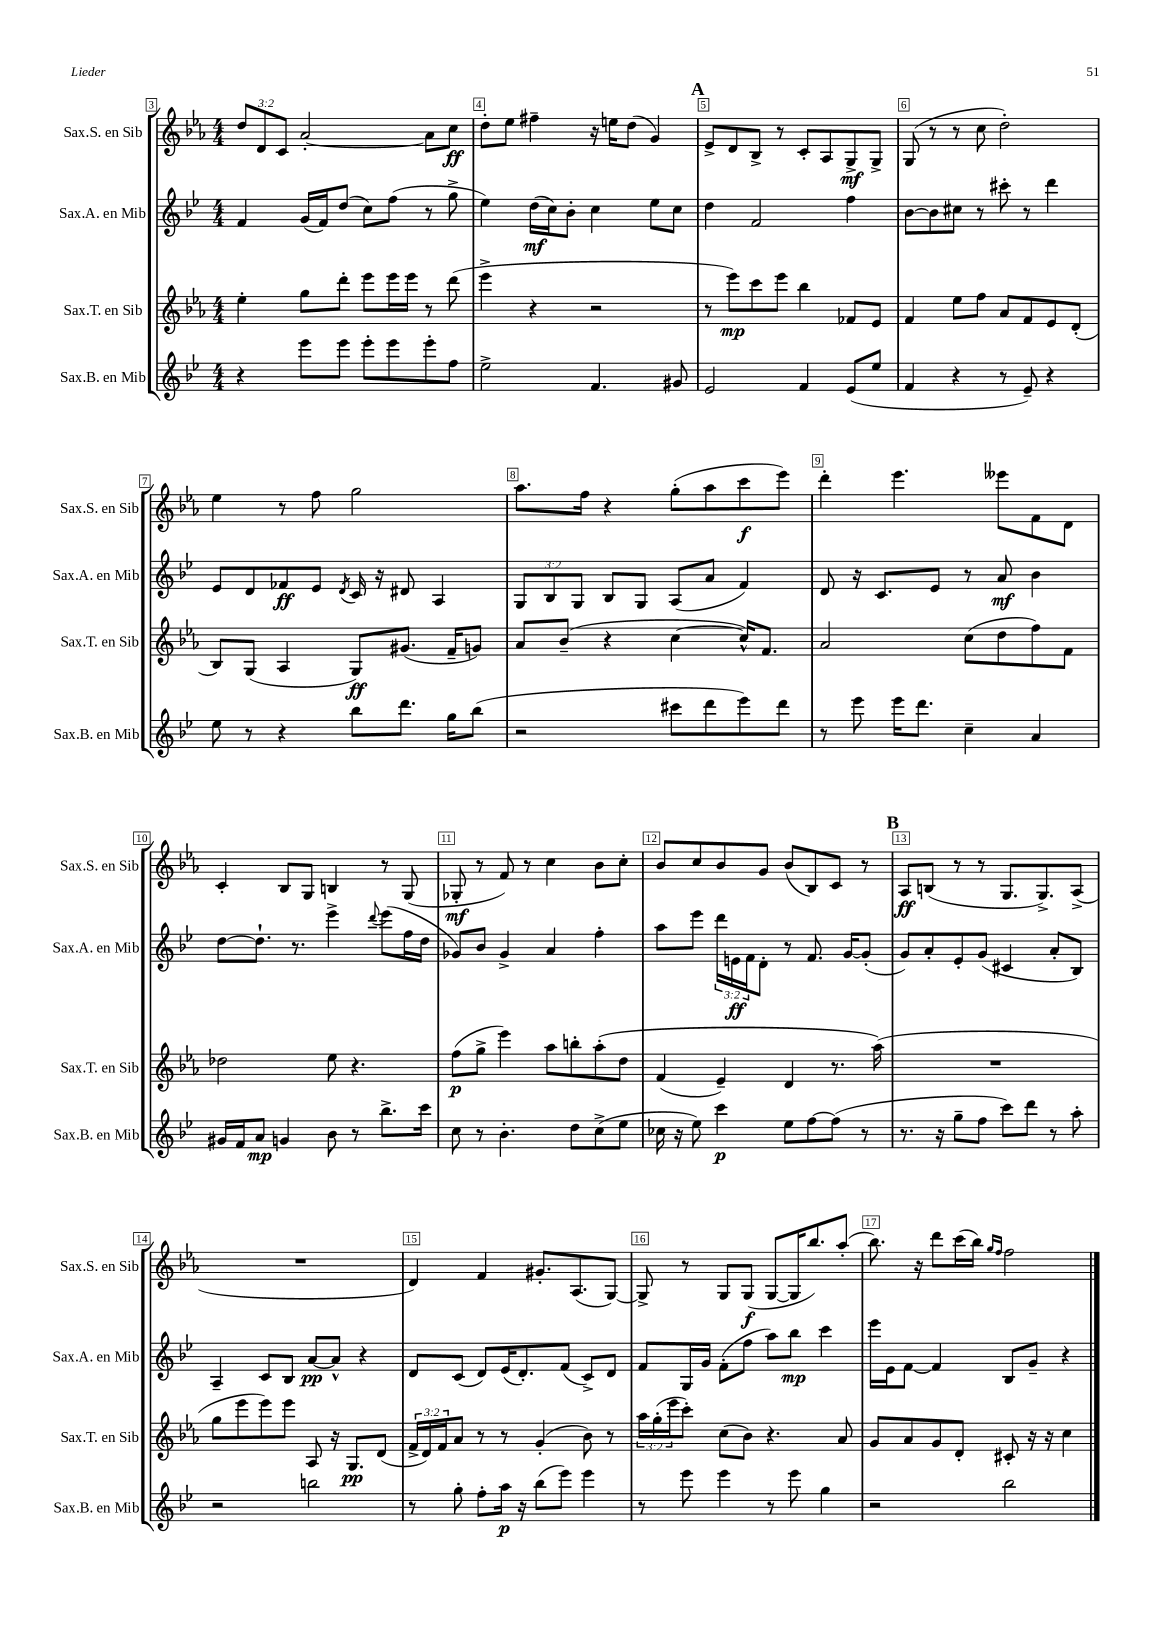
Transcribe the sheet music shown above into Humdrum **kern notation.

**kern	**kern	**kern	**kern
*staff4	*staff3	*staff2	*staff1
*clefG2	*clefG2	*clefG2	*clefG2
*k[b-e-]	*k[b-e-a-]	*k[b-e-]	*k[b-e-a-]
*M4/4	*M4/4	*M4/4	*M4/4
4r	4ee-'	4f	12dd
.	.	.	12d
.	.	.	12c
8eee-	8gg	(16g	[2a-'
.	.	16f)	.
8eee-	8ddd'	(8dd	.
8eee-'	8eee-	8cc)	.
8eee-	16eee-	(8ff	.
.	16eee-	.	.
8eee-'	8r	8r	8a-]
8ff	(8ddd	8gg^	8cc
=	=	=	=
2ee-^	4eee-^	4ee-)	8dd'
.	.	.	8ee-
.	4r	(16dd	4ff#~
.	.	16cc)	.
.	.	8b-'	.
4.f	2r	4cc	16r
.	.	.	16ee
.	.	.	(8dd
.	.	8ee-	4g)
8g#	.	8cc	.
=	=	=	=
2e-	8r	4dd	8e-^
.	8eee-)	.	8d
.	8ccc	2f	8B-^
.	8eee-	.	8r
4f	4bb-	.	8c'
.	.	.	8A-
(8e-	8f-	4ff	8G^
8ee-	8e-	.	8G^
=	=	=	=
4f	4f	[8b-	(8G
.	.	8b-]	8r
4r	8ee-	8cc#	8r
.	8ff	8r	8cc
8r	8a-	8ccc#'	2dd')
8e-~)	8f	8r	.
4r	8e-	4ddd	.
.	(8d'	.	.
=	=	=	=
8ee-	8B-)	8e-	4ee-
8r	(8G	8d	.
4r	4A-	8f-	8r
.	.	8e-	8ff
.	.	8qd	.
8bb-	8G)	16c	2gg
.	.	16r	.
8.ddd	(8.g#	8d#	.
.	.	4A	.
16gg	16f~	.	.
(8bb-	8g)	.	.
=	=	=	=
2r	8a-	12G	8.aa-
.	.	12B-	.
.	(8b-~	.	.
.	.	12G	.
.	.	.	16ff
.	4r	8B-	4r
.	.	8G	.
8ccc#	[4cc	(8A	(8gg'
8ddd	.	8a	8aa-
8eee-)	16cc^^])	4f)	8ccc
.	8.f	.	.
8ddd	.	.	8eee-)
=	=	=	=
8r	2a-	8d	4ddd'
8eee-	.	16r	.
.	.	8.c	.
16eee-	.	.	4.eee-
8.ddd	.	.	.
.	.	8e-	.
4cc~	(8cc	8r	.
.	8dd	8a	8eee--
4a	8ff)	4b-	8f
.	8f	.	8d
=	=	=	=
16g#	2dd-	[8dd	4c'
16f	.	.	.
8a	.	8.dd`]	.
4g	.	.	8B-
.	.	8.r	.
.	.	.	8G
8b-	8ee-	4eee-^	4B
8r	4.r	.	.
.	.	8qqddd	.
8.bb-^	.	(8eee-	8r
.	.	16ff	(8G
16ccc	.	16dd	.
=	=	=	=
8cc	(8ff	8g-)	8G-'
8r	8gg^	8b-	8r
4.b-'	4eee-)	4g-^	8f)
.	.	.	8r
.	8aa-	4a	4cc
8dd	8bb'	.	.
(8cc^	&(8aa-'	4ff'	8b-
8ee-	8dd	.	8cc'
=	=	=	=
16cc-	(4f	8aa	8b-
16r	.	.	.
8ee-)	.	8eee-	8cc
4ccc	4e-~)	24ddd	8b-
.	.	24e	.
.	.	24f	.
.	.	8d'	8g
8ee-	4d	8r	(8b-
[8ff	.	8.f	8B-)
(8ff]	8.r	.	8c
.	.	[16g	.
8r	.	(8g']	8r
.	(16aa-&)	.	.
=	=	=	=
8.r	1r	8g)	8A-
.	.	8a'	(8B
16r	.	.	.
8gg~	.	8e-'	8r
8ff	.	(8g	8r
8ccc)	.	4c#	8.G
8ddd	.	.	.
.	.	.	8.G^)
8r	.	8a'	.
8aa'	.	8B-)	(8A-^
=	=	=	=
2r	8gg	4A~	1r
.	8eee-	.	.
.	8eee-)	8c	.
.	8eee-	8B-	.
2bb	8A-	[8a	.
.	16r	8a^^]	.
.	8.G	.	.
.	.	4r	.
.	(8d	.	.
=	=	=	=
8r	24f^	8d	4d)
.	24d)	.	.
.	24f	.	.
8gg'	8a-	(8c	.
8ff'	8r	8d)	4f
16aa	8r	(16e-	.
16r	.	8.d')	.
(8bb-	(4g'	.	8.g#'
8eee-)	.	(8f	.
.	.	.	(8.A-
4eee-	8b-)	8c^)	.
.	8r	8d	[8G)
=	=	=	=
8r	24aa-	8f	8G^]
.	(24gg'	.	.
.	24eee-	.	.
8eee-	8ccc')	16G	8r
.	.	16g	.
4eee-	(8cc	(8f'	8G
.	8b-)	8ff	(8G
8r	4.r	8aa)	[8G
8eee-	.	8bb-	16G]
.	.	.	8.bb-)
4gg	.	4ccc	.
.	8a-	.	(8aa-'
=	=	=	=
2r	8g	16eee-	8.bb-)
.	.	16e-	.
.	8a-	[8f	.
.	.	.	16r
.	8g	4f]	8ddd
.	8d'	.	(16ccc
.	.	.	16bb-)
.	.	.	16qqgg
.	.	.	16qqff
2bb-	8c#'	8B-	2ff
.	16r	8g~	.
.	16r	.	.
.	4cc	4r	.
==	==	==	==
*-	*-	*-	*-
